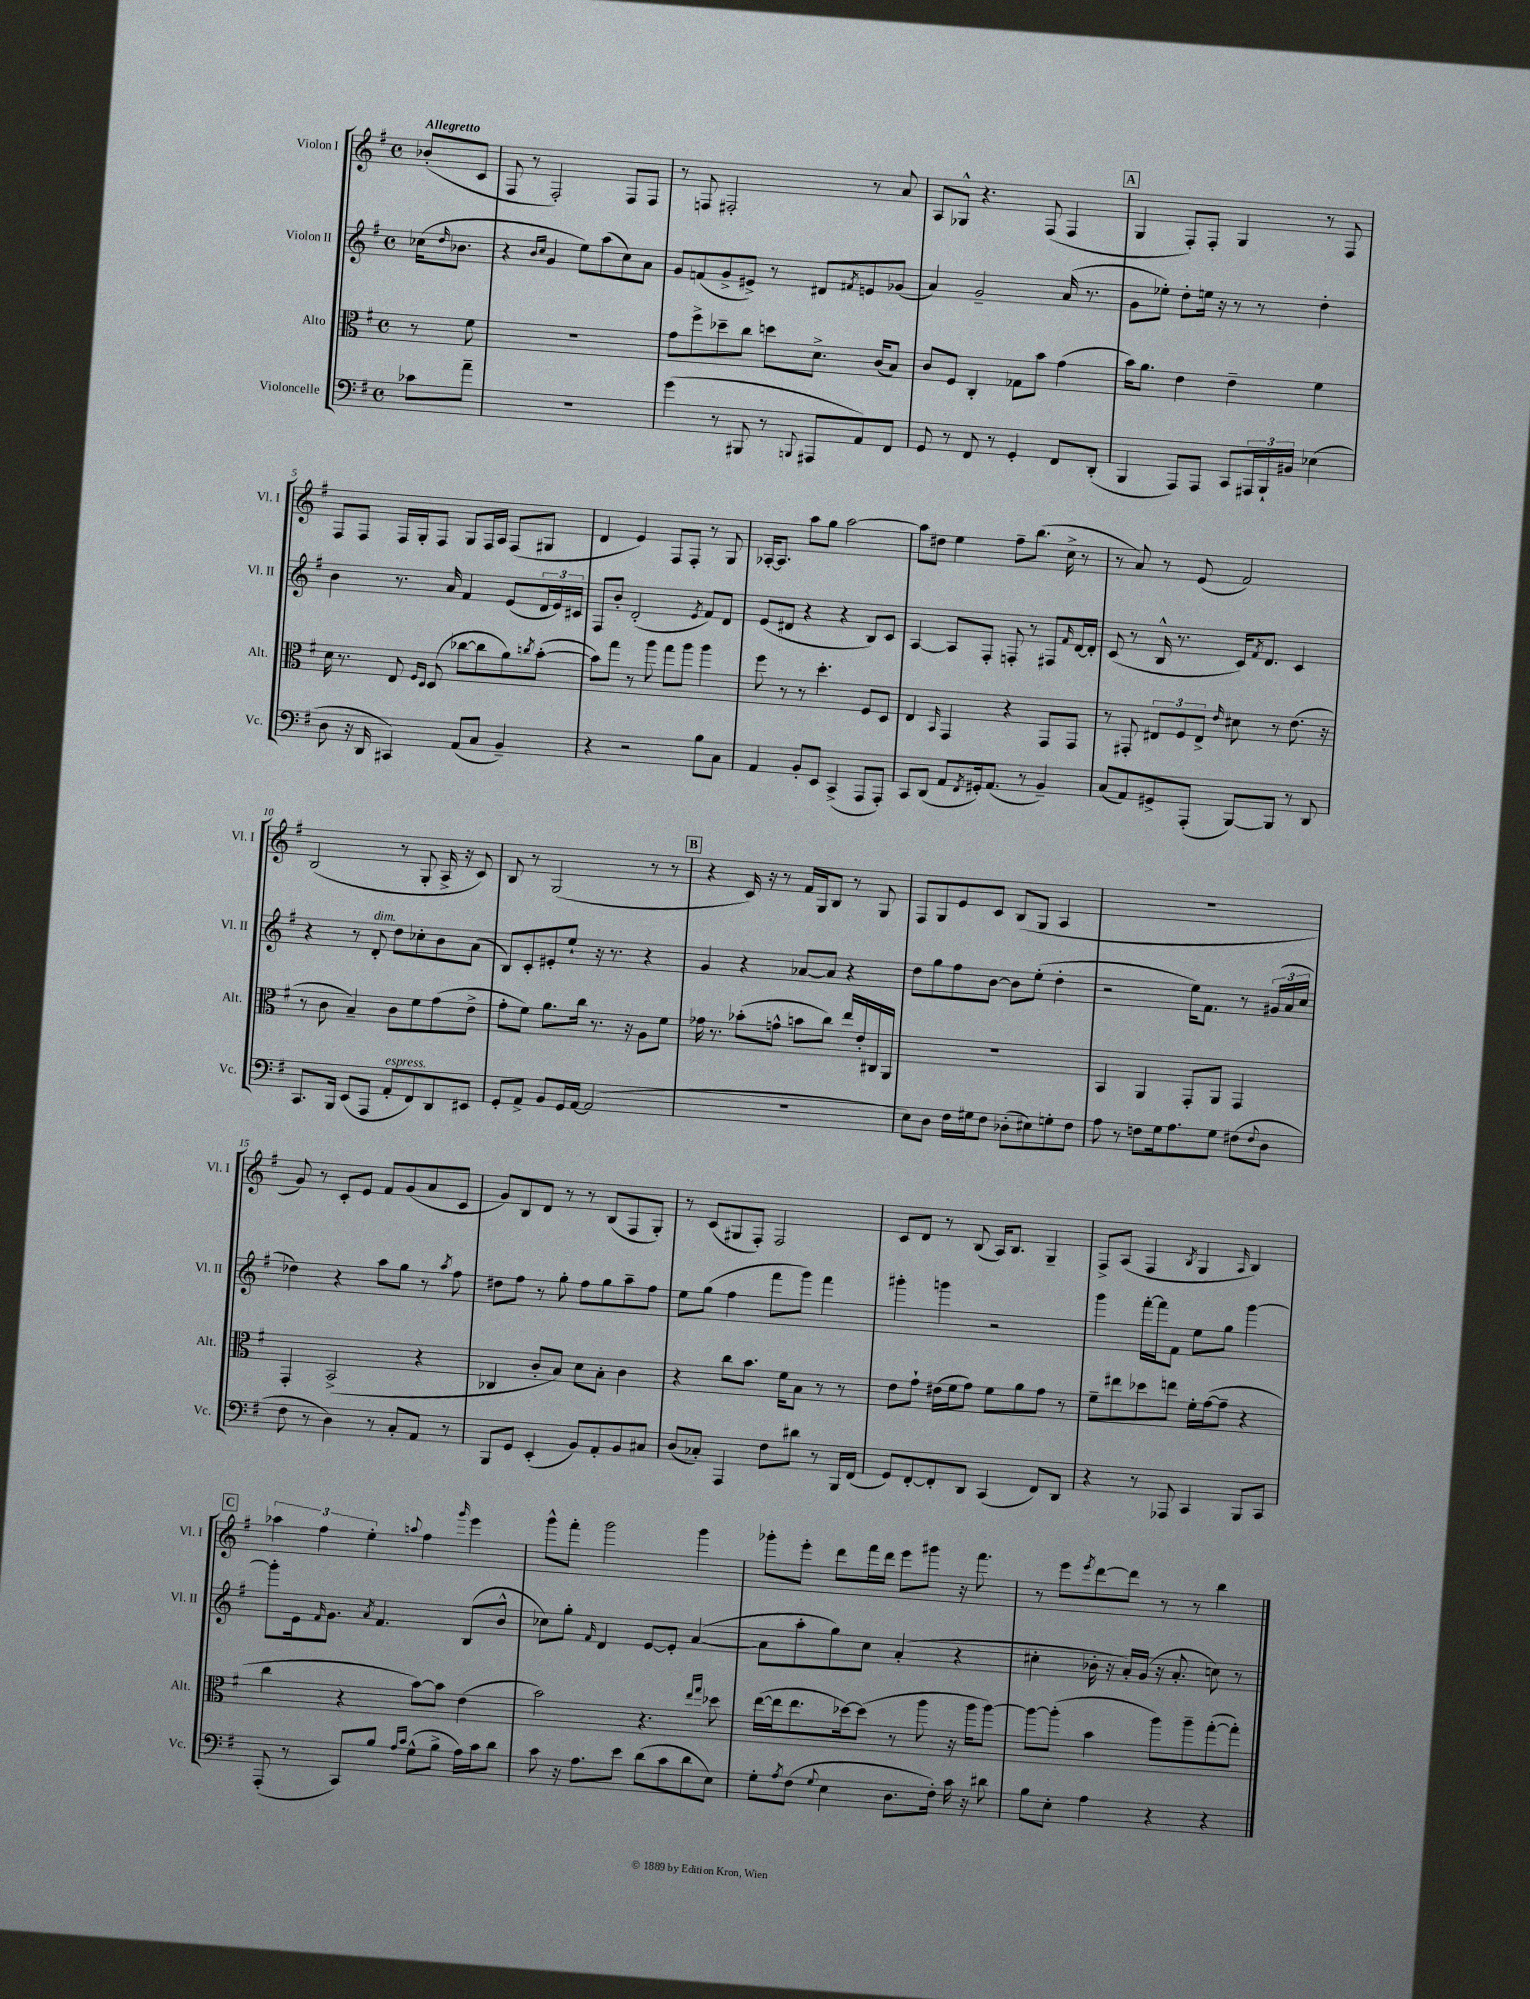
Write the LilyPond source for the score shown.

<<
\new StaffGroup <<
\new Staff = "s0" \with { instrumentName = "Violon I" shortInstrumentName = "Vl. I" } {
    \clef treble \key g \major \defaultTimeSignature \time 4/4 \partial 4 \tempo "Allegretto"
    bes'8-.( c'8 |
    fis8 r8 fis2-.) fis8 fis8 |
    r8 f8 fis2-. r8 a'8 |
    a8 ges8-^ r4. fis8( fis4 |
    \mark \markup { \box "A" } g4 fis8-.) fis8-. g4 r8 fis8 |
    fis8 fis8 fis16 g16-. fis8 g8 fis16 a16 fis8( gis8 |
    d'4 e'4) fis8 fis8-. r8 g8 |
    aes16~-. aes8. a''8 g''8 a''2~ |
    a''8 dis''8 e''4 fis''8-- b''8.( c''16-> r8 |
    r8 a'8) r8 e'8( fis'2) |
    b2( r8 g8-. a16-> r16 c'8) |
    b8 r8 g2( r8 r8 |
    \mark \markup { \box "B" } r4 c'16) r16 r8 fis'16 g16 b8 r8 g8 |
    fis8 g8 e'8 c'8 b8( g8 a4 |
    R1 |
    g'8) r8 c'8-. e'8 fis'8 g'8( a'8 c'8 |
    g'8) b8 d'8 r8 r8 b8( fis8 g8-.) |
    r8 c'8( gis8 fis8-.) fis2 |
    c'8 d'8 r8 b8( a16) b8. g4-- |
    fis8-> a8( fis4 \acciaccatura { b8 } g4 \grace { a16 } b4) |
    \mark \markup { \box "C" } \tuplet 3/2 { aes''4 fis''4 e''4-. } \appoggiatura { a''8 } fis''4 \grace { g'''16 } e'''4 |
    g'''8-^ fis'''8-. g'''2 g'''4 |
    ges'''8-. e'''8-. d'''8 fis'''16 d'''16 e'''8 gis'''8 r16 fis'''8. |
    r8 e'''8 \acciaccatura { e'''8 } d'''8~ d'''8 r8 r8 b''4 \bar "|." |
}
\new Staff = "s1" \with { instrumentName = "Violon II" shortInstrumentName = "Vl. II" } {
    \clef treble \key g \major \defaultTimeSignature \time 4/4 \partial 4
    ces''16( \grace { d''16 } bes'8. |
    r4 \grace { b'16 c''16 } g'4 e''8) a''8( c''8) a'8 |
    g'8 f'8( g'8-> eis'8->) r8 dis'8 \acciaccatura { fis'8 } e'8 ges'8( |
    a'4) g'2-- a'16( r8. |
    \mark \markup { \box "A" } g'8 ees''8-.) d''8-. e''16 r16 r8 r8 d''4-. |
    b'4 r8. a'16 fis'4 e'8( \tuplet 3/2 { d'16 e'16) cis'16 } |
    fis8 b'8-. d'2-.( \acciaccatura { e'8 } fis'8) d'8 |
    e'8( dis'8 r4 r4 b8) c'8 |
    a4~ a8 fis8-. f8-. r8 fis8 \grace { fis'16 } d'16~ d'16-. |
    c'8( r8 b16-^ r8. c'16) \acciaccatura { fis'8 } d'8. c'4 |
    r4 r8 d'8-.^\markup { \italic "dim." } d''8 ces''8-. b'8 a'8( |
    b8) c'8-. eis'8-. e''8-! r16 r8. r4 |
    \mark \markup { \box "B" } g'4 r4 aes'8~ aes'8 r4 |
    d''8 g''8 fis''8 b'8~ b'8 e''8-.( d''4-. |
    r2 e''16) fis'8. r8 \tuplet 3/2 { gis'16( a'16 c''16 } |
    des''4) r4 a''8 g''8 r8 \acciaccatura { a''8 } fis''8 |
    dis''8 fis''8 r8 g''8-. fis''8 g''8 a''8-- fis''8 |
    e''8 g''8( fis''4 fis'''8 g'''8) fis'''4 |
    gis'''4-. g'''4 r2 |
    g'''4 fis'''16~-. fis'''16 fis'8 e''8 g''8 g'''4~ |
    \mark \markup { \box "C" } g'''8-. e'16 \grace { fis'16 } g'8. \acciaccatura { a'8 } fis'4. b8( b'8-^ |
    ces''8) g''8-. \grace { fis'16 } d'4 e'8~ e'8-. a'4~( |
    a'8 a''8-. g''8) c''8 a'4-.( r4 |
    cis''4-. bes'16-. r16 a'16-.) g'16( r16 a'8.-. c''8) r8 \bar "|." |
}
\new Staff = "s2" \with { instrumentName = "Alto" shortInstrumentName = "Alt." } {
    \clef alto \key g \major \defaultTimeSignature \time 4/4 \partial 4
    r8 fis'8 |
    R1 |
    g'8 fis''8-> des''8-- c''8 d''8 d'8.-> c'16( b8) |
    c'8 fis8 c4-. ges8 b'8 g'4( |
    \mark \markup { \box "A" } b'16) a'8. e'4 e'4-- fis'4 |
    d'16 r8. e8 \grace { fis16 d16 } d8( ces''8~ ces''8 a'8) \acciaccatura { c''8 } b'8~-.( |
    b'8) g''8 r8 a''8 g''8 a''8 a''4 |
    fis''8 r8 r8 d''4.-. fis8 d8 |
    e4 \grace { b,16 } g,4 r4 g,8 g,8 |
    r8 gis,8-. \tuplet 3/2 { eis8 fis8 eis8-> } \grace { e'16 } dis'8 r8 e'8.( r16 |
    r8 c'8 b4--) c'8 fis'8 g'8( e'8-> |
    g'8-. fis'8) a'8. c''16 r8. r16 a8 fis'8 |
    \mark \markup { \box "B" } ges'16 r8. bes'8-.( g'8-^ b'8 c''8) e''16 e'16-. cis16 a,16 |
    R1 |
    b,4 a,4 g,8-. a,8 g,4 |
    g,4-. b,2->( r4 |
    ces4 c'8-. b8) d'8 b8-. c'4 |
    r4 c''8 b'8. fis'16 b8 r8 r8 |
    e'8 g'8-! eis'16( fis'16 g'8) fis'8 a'8 g'8 r8 |
    fis'8-- eis''8 des''8 e''8 fis'16-. g'16~( g'8-- r4 |
    \mark \markup { \box "C" } c''4 r4 b'8~) b'8 e'4( |
    b'2) r4. \grace { e''16 g''16 } des''8 |
    e''16~( e''16 e''8. des''16~) des''8( r8 a''8 r16 a''16 a''8~) |
    a''8~ a''8-.( b'4 a''8) a''8-- g''8~-.( g''8-.) \bar "|." |
}
\new Staff = "s3" \with { instrumentName = "Violoncelle" shortInstrumentName = "Vc." } {
    \clef bass \key g \major \defaultTimeSignature \time 4/4 \partial 4
    ces'8 a'8-- |
    R1 |
    g'4( r8 bis,,8 r8 \appoggiatura { b,,8 } ais,,8 a,8) fis,8 |
    g,8 r8 fis,8 r8 g,4-. fis,8 d,8-.( |
    \mark \markup { \box "A" } b,,4 a,,8) a,,8 c,8 \tuplet 3/2 { ais,,16 b,,16-! bis,16 } ees4( |
    d8 r16 d,16 cis,4) a,8( c8 b,4--) |
    r4 r2 b8 c8 |
    a,4 b,8-. e,8 c,4->( a,,8 a,,8-.) |
    c,8 d,8( a,8 \acciaccatura { fis,8 } gis,16-.) a,8.( r8 b,4--) |
    c8( a,8) gis,8-> a,,8-.( b,,8~) b,,8 r8 d,8 |
    c,8. b,,16 e,8( a,,8 a,8-.^\markup { \italic "espress." } fis,8) d,8 eis,8 |
    g,8-. a,8-> b,8 g,16 a,16~ a,2( |
    \mark \markup { \box "B" } R1 |
    e8) d8 fis16 gis16 fis8 des8-.( eis8) g8-. fis8 |
    a8 r8 f8 g16 a8. g8 fis8( \appoggiatura { fis8 } d8 |
    fis8 r8 d4) r8 c8-. a,8 r8 |
    b,,8 g,8 e,4-.( b,8) a,8-. b,8 cis8 |
    d8( ces8-.) a,,4 fis8 dis'8 r8 b,,16 fis,16( |
    g,8) fis,8~-. fis,8-. d,8 c,4( fis,8) d,8 |
    r4 r8 aes,,8 c,4 b,,8 c,8 |
    \mark \markup { \box "C" } a,,8-.( r8 c,8) b8 \grace { a16 c'16 } g8-^( b8-> a16) c'16 d'8 |
    c'8 r16 a8. e'8 d'8( c'8 d'8 e8) |
    g8-. \acciaccatura { a8 } fis8( \appoggiatura { g8 } e4 d8. fis16-.) c'16 r16 dis'8 |
    b8 e8-. a4 r4 r4 \bar "|." |
}
>>
>>
